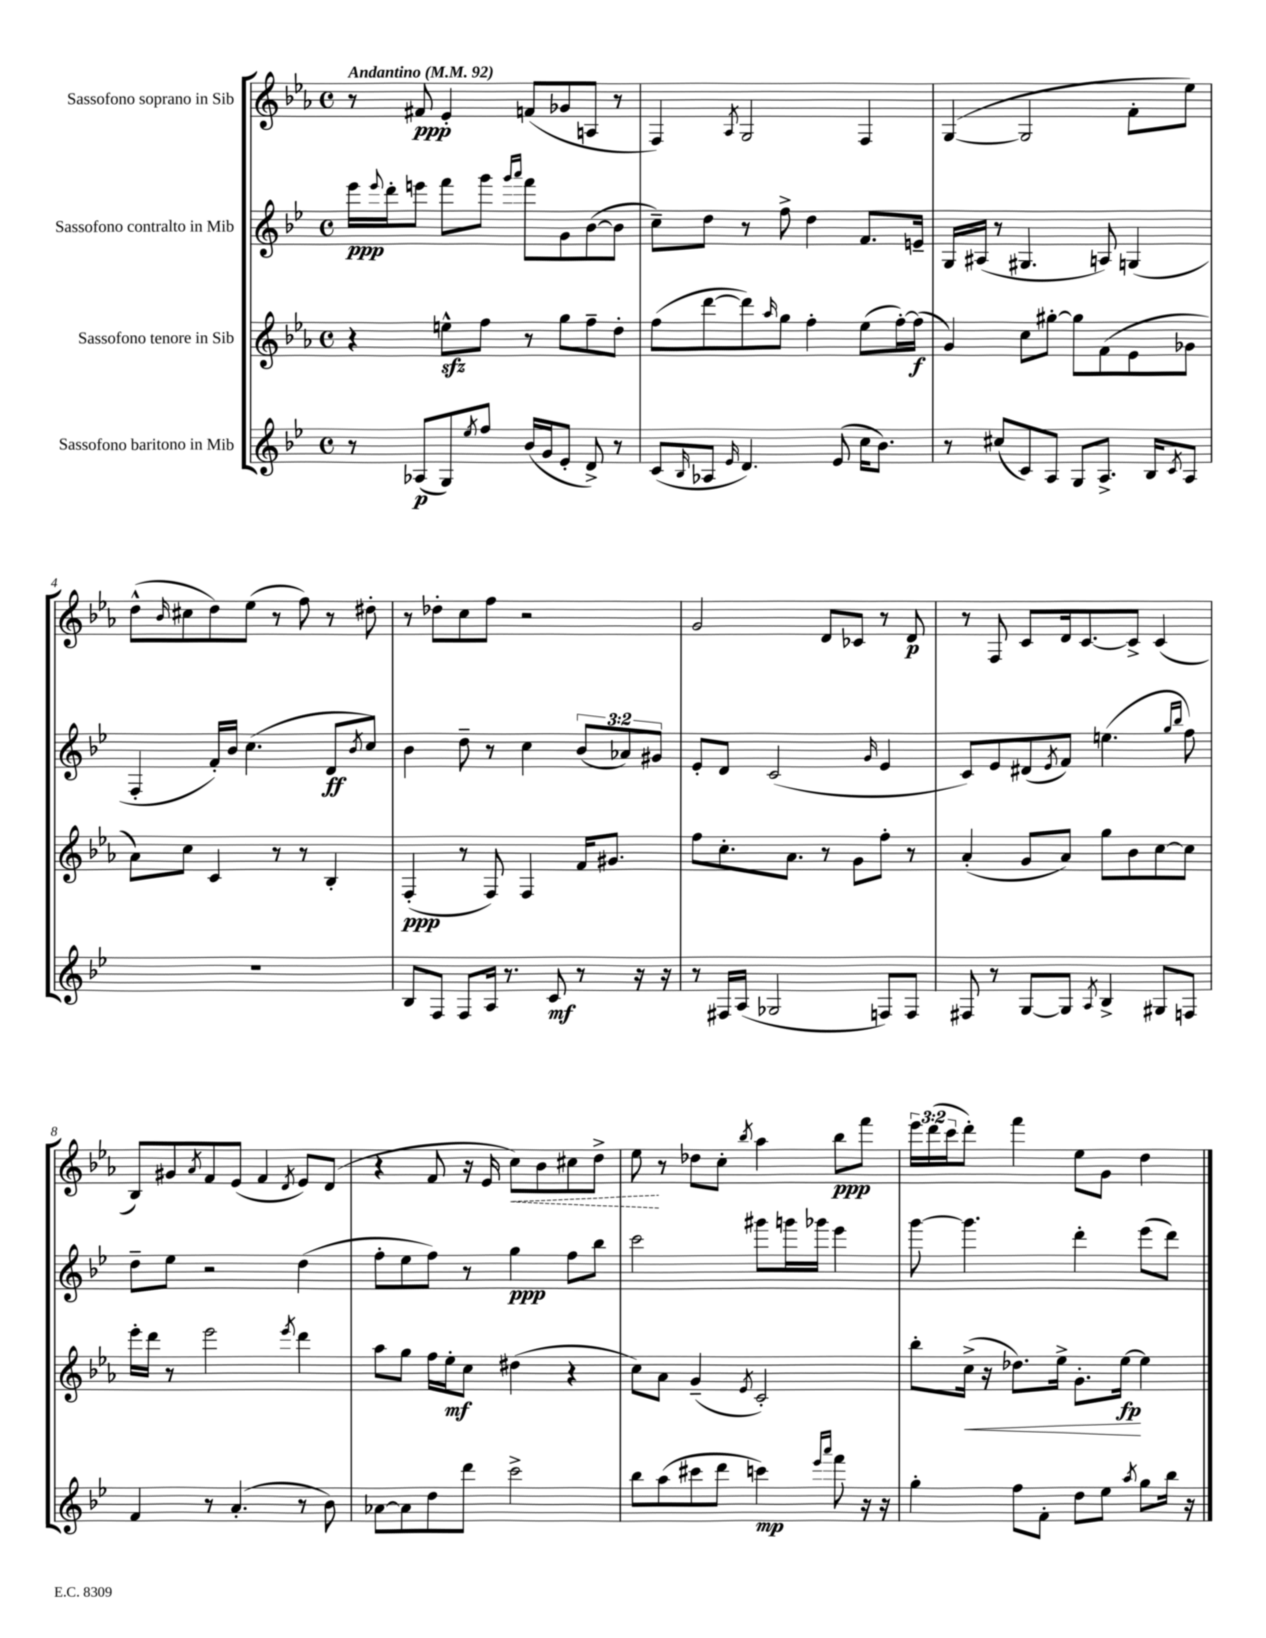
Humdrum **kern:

**kern	**kern	**kern	**kern
*staff4	*staff3	*staff2	*staff1
*clefG2	*clefG2	*clefG2	*clefG2
*k[b-e-]	*k[b-e-a-]	*k[b-e-]	*k[b-e-a-]
*M4/4	*M4/4	*M4/4	*M4/4
*met(c)	*met(c)	*met(c)	*met(c)
*MM92	*MM92	*MM92	*MM92
8r	4r	16eee-\LL	8r
.	.	8qqeee-/	.
.	.	16ddd'\J	.
(8A-/L	.	8eee\J	8f#/
8G/)	8ee^^\L	8fff\L	4e-'/
8qee-/	.	.	.
8ff/J	8ff\J	8ggg\J	.
.	.	16qqggg/LL	.
.	.	16qqaaa/JJ	.
(16b-/LL	8r	8fff\L	(8f/L
16g/J	.	.	.
8e-'/J	8gg\L	8g\	8g-/
8d^/)	8ff~\	([8b-\	8A/J
8r	8dd'\J	8b-\]J	8r
=	=	=	=
(8c/L	(8ff\L	8cc~\L)	4F/)
16qqB-/	.	.	.
8A-/J	[8ddd\	8dd\J	.
16qqe-/	.	.	8qA-/
4.d/)	8ddd\])	8r	2G/
.	16qqaa-/	.	.
.	8gg\J	8ff^\	.
.	4ff'\	4dd\	.
(8e-/	.	.	.
16cc\LK	(8ee-\L	8.f/L	4F/
8.b-\J)	.	.	.
.	[16ff'\L)	.	.
.	(16ff\]JJ	16e~/Jk	.
=	=	=	=
8r	4g/)	16G/LL	([4G/
.	.	(16A#/JJ	.
(8cc#/L	.	8r	.
8c/)	8cc\L	4.G#/	2G/]
8A/J	[8gg#'\J	.	.
8G/L	8gg#\]L	.	.
8.A^/J	(8f\	8A/)	.
.	8e-\	(4G/	8f'\L
16B-/LK	.	.	.
8qc/	.	.	.
8A/J	8g-\J	.	8ee-\J)
=	=	=	=
1r	8a-\L)	4F'/	(8dd^^\L
.	.	.	16qqb-/
.	8cc\J	.	8cc#\
.	4c/	16f'/LL)	8dd\)
.	.	16b-/JJ	.
.	.	(4.cc\	(8ee-\J
.	8r	.	8r
.	8r	.	8ff\)
.	4B-'/	8d/L	8r
.	.	8qb-/	.
.	.	8cc/J)	8dd#'\
=	=	=	=
8B-/L	(4F'/	4b-\	8r
8F/J	.	.	8dd-'\L
8F/L	8r	8dd~\	8cc\
16A/Jk	8F/)	8r	8ff\J
8.r	.	.	.
.	4F/	4cc\	2r
8c/	.	.	.
8r	16f/LK	(12b-/L	.
.	8.g#/J	.	.
.	.	12a-/)	.
16r	.	.	.
.	.	12g#/J	.
16r	.	.	.
=	=	=	=
8r	8ff\L	8e-'/L	2g/
16F#/LL	8.cc'\	8d/J	.
(16A/JJ	.	.	.
2G-/	.	(2c/	.
.	8.a-\J	.	.
.	8r	.	8d/L
.	8g\L	.	8c-/J
.	.	16qqg/	.
8F/L)	8ff'\J	4e-/	8r
8F/J	8r	.	8d/
=	=	=	=
8F#/	(4a-'/	8c/L)	8r
8r	.	8e-/	8F/
[8G/L	8g/L	(8d#/	8c/L
.	.	8qe-/	.
8G/]J	8a-/J)	8f/J)	16d/k
.	.	.	[8.c/
8qA/	.	.	.
4B-^/	8gg\L	(4.ee\	.
.	8b-\	.	8c^/]J
8G#/L	[8cc\	.	(4c/
.	.	16qqgg/LL	.
.	.	16qqbb-/JJ	.
8F/J	8cc\]J	8ff\)	.
=	=	=	=
4f/	16eee-'\LL	8dd~\L	8B-/L)
.	16ddd\JJ	.	.
.	8r	8ee-\J	8g#/
.	.	.	8qa-/
8r	2eee-\	2r	8f/
(4.a'/	.	.	(8e-/J
.	.	.	4f/
.	8qeee-/	.	8qd/
8r	4ddd\	(4dd\	8e-/L)
8b-\)	.	.	(8d/J
=	=	=	=
[8a-\L	8aa-\L	8ff'\L	4r
8a-\]	8gg\J	8ee-\	.
8dd\	16ff\LL	8ff\J)	8f/
.	16ee-'\J	.	.
8ddd\J	8cc\J	8r	16r
.	.	.	16e-/
2ccc^\	(4dd#\	4gg\	8cc\L)
.	.	.	8b-\
.	4r	8ff\L	8cc#\
.	.	8bb-\J	8dd^\J
=	=	=	=
8bb-\L	8cc\L)	2ccc\	8ee-\
(8aa\	8a-\J	.	8r
8ccc#\	(4g~/	.	8dd-\L
8ddd\J	.	.	8cc'\J
.	8qe-/	.	8qbb-/
4ccc\)	2c'/)	8ggg#\L	4aa-\
.	.	16ggg\L	.
.	.	16ggg-\JJ	.
16qqeee-/LL	.	.	.
16qqaaa/JJ	.	.	.
8fff\	.	4eee-\	8bb-\L
16r	.	.	8fff\J
16r	.	.	.
=	=	=	=
4gg'\	8bb-'\L	[8ggg\	24eee-\LL
.	.	.	(24ddd\
.	.	.	24ccc\J
.	(16cc^\Jk	4.ggg\]	8ddd'\J)
.	16r	.	.
8ff\L	8.dd-\L)	.	4fff\
8f'\J	.	.	.
.	16ee-^\Jk	.	.
8dd\L	8.g'\L	4ddd'\	8ee-\L
8ee-\J	.	.	8g\J
.	[16ee-\Jk	.	.
8qaa/	.	.	.
8gg\L	4ee-\]	(8eee-\L	4dd\
16bb-\Jk	.	8ddd\J)	.
16r	.	.	.
==	==	==	==
*-	*-	*-	*-
